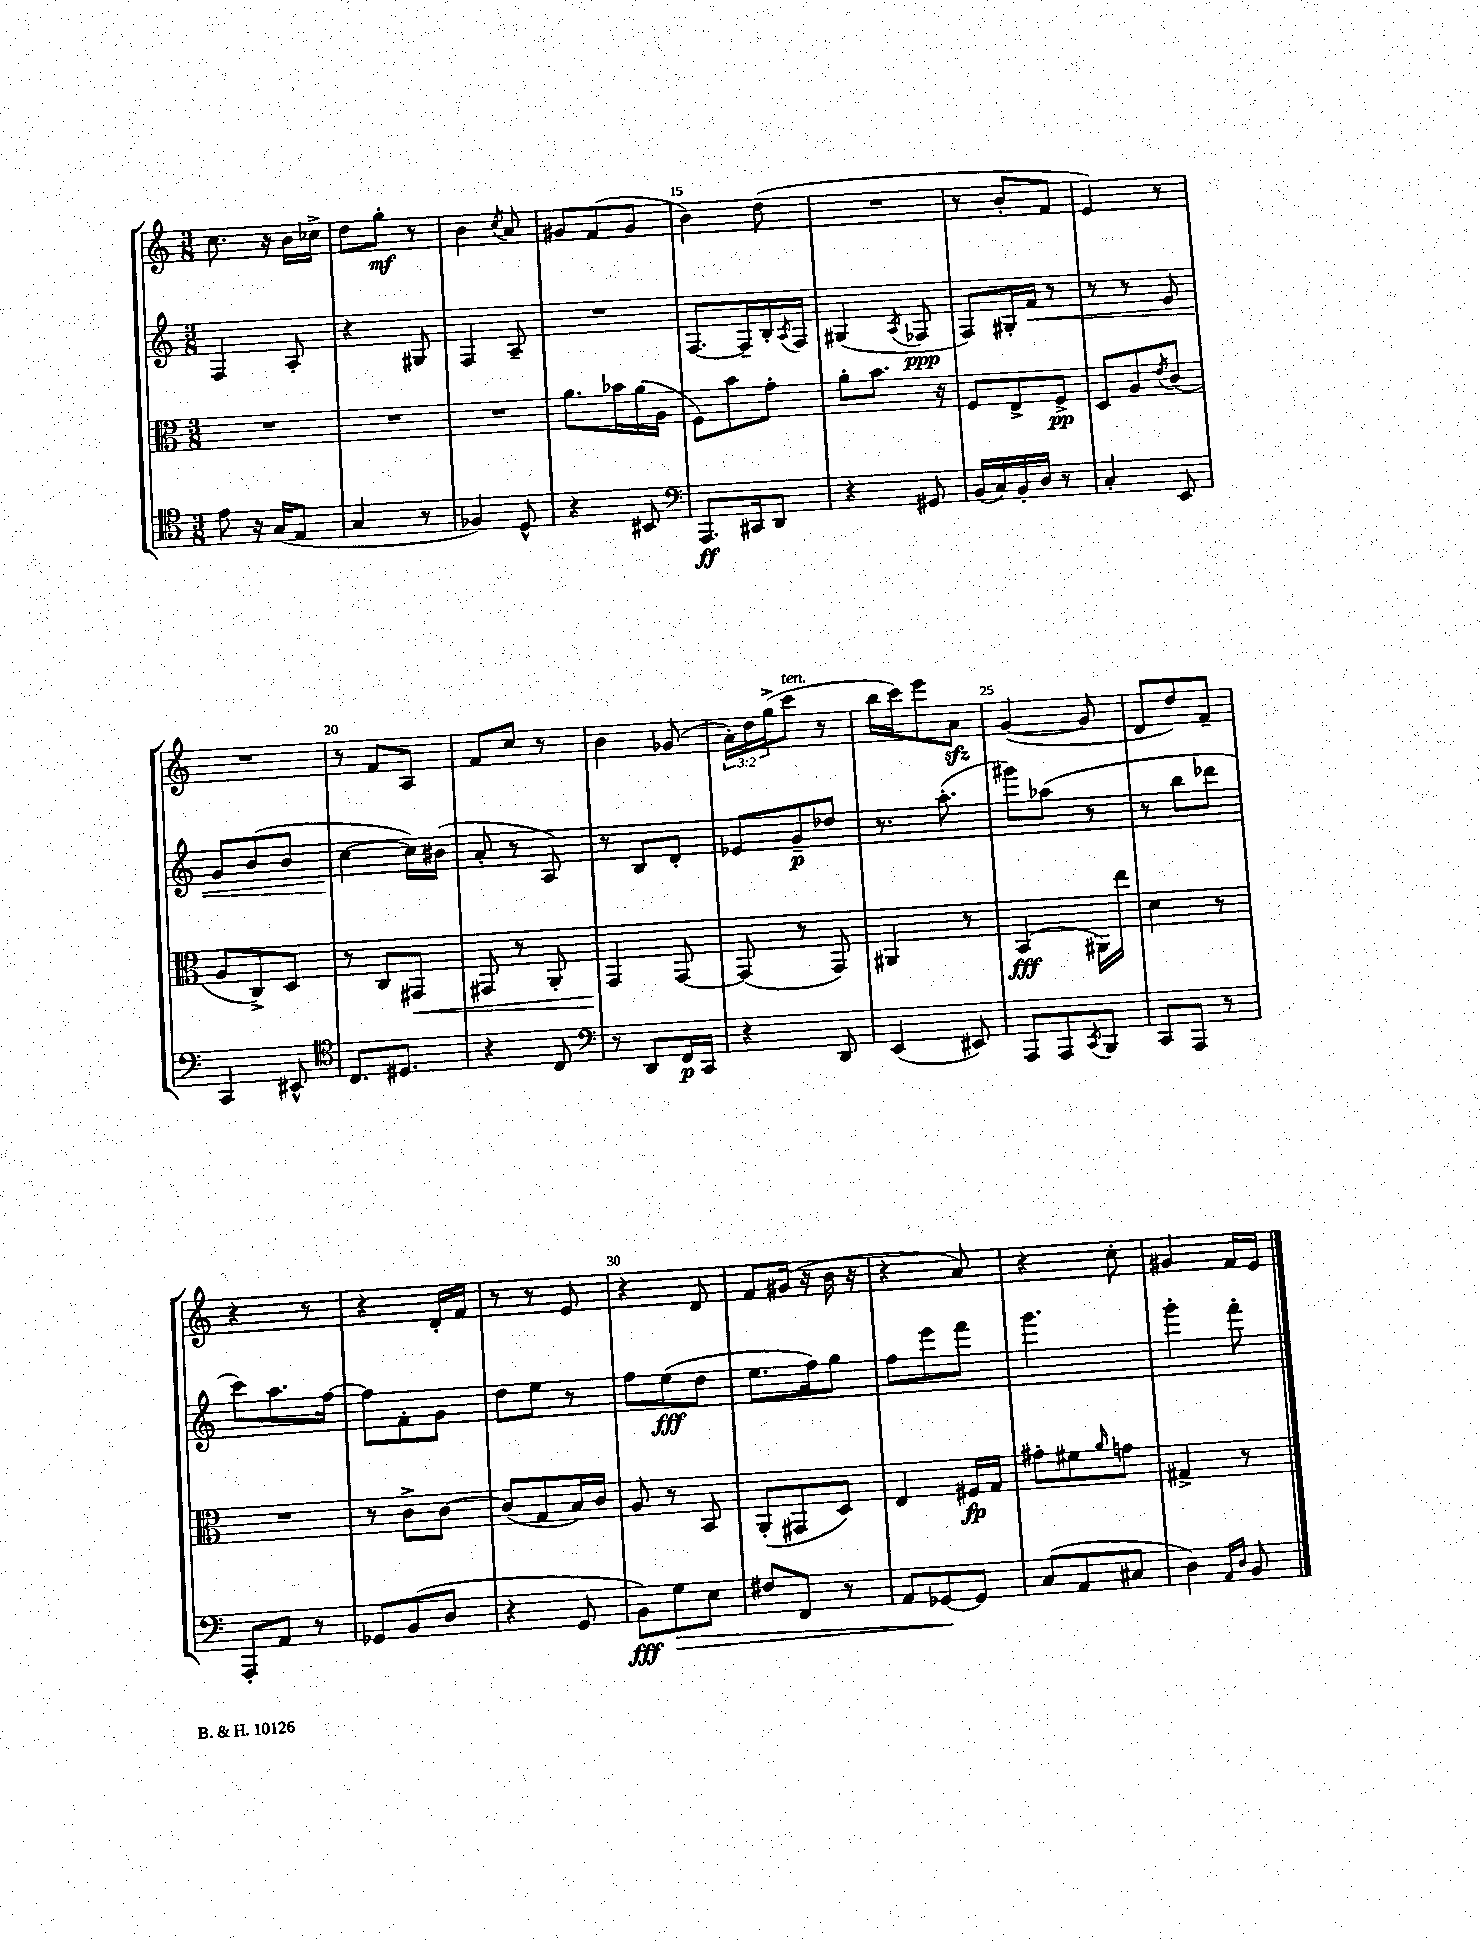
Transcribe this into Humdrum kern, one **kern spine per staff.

**kern	**dynam	**kern	**dynam	**kern	**dynam	**kern	**dynam
*part4	*part4	*part3	*part3	*part2	*part2	*part1	*part1
*staff4	*staff4	*staff3	*staff3	*staff2	*staff2	*staff1	*staff1
*clefC4	*	*clefC3	*	*clefG2	*	*clefG2	*
*k[]	*	*k[]	*	*k[]	*	*k[]	*
*M3/8	*	*M3/8	*	*M3/8	*	*M3/8	*
=11	=11	=11	=11	=11	=11	=11	=11
8e\	.	4.r	.	4F/	.	8.cc\	.
16r	.	.	.	.	.	.	.
(16G/KL	.	.	.	.	.	16r	.
8E/J	.	.	.	8A'/	.	16b\LL	.
.	.	.	.	.	.	16cc-X^\JJ	.
=12	=12	=12	=12	=12	=12	=12	=12
4G/	.	4.r	.	4r	.	8dd\L	.
.	.	.	.	.	.	8gg'\J	mf
8r	.	.	.	8G#X/	.	8r	.
=13	=13	=13	=13	=13	=13	=13	=13
4F-X/)	.	4.r	.	4F/	.	4b\	.
.	.	.	.	.	.	8qcc/	.
8D^^/	.	.	.	8A~/	.	8a/	.
=14	=14	=14	=14	=14	=14	=14	=14
4r	.	8.a\L	.	4.r	.	8g#X/L	.
.	.	.	.	.	.	(8f/	.
.	.	16b-X\L	.	.	.	.	.
8BB#X/	.	(16a\	.	.	.	8g#/J	.
.	.	16A\JJ	.	.	.	.	.
=15	=15	=15	=15	=15	=15	=15	=15
*clefF4	*	*	*	*	*	*	*
8.AAA/L	ff	8F\L)	.	[8.F/L	.	4b\)	.
.	.	8b\	.	.	.	.	.
16CC#X/k	.	.	.	16F~/L]	.	.	.
8DD/J	.	8g'\J	.	16B'/	.	(8dd\	.
.	.	.	.	8qA/	.	.	.
.	.	.	.	16F/JJ	.	.	.
=16	=16	=16	=16	=16	=16	=16	=16
4r	.	8a'\L	.	(4G#X/	.	4.r	.
.	.	8.b\J	.	.	.	.	.
.	.	.	.	8qA/	.	.	.
8GG#X/	.	.	.	8F-X/	ppp	.	.
.	.	16r	.	.	.	.	.
=17	=17	=17	=17	=17	=17	=17	=17
(16BB/LL	.	8F/L	.	8F/L)	.	8r	.
16C/)	.	.	.	.	.	.	.
16BB'/	.	8E^/	.	16G#X'/L	.	8b'/L	.
!	!	!	!	!	!LO:HP:b	!	!
16D/JJ	.	.	.	16f/JJ	<	.	.
8r	.	8F^/J	pp	8r	.	8f/J	.
=18	=18	=18	=18	=18	=18	=18	=18
4C'/	.	8D/L	.	8r	.	4e/)	.
.	.	8A/	.	8r	.	.	.
.	.	8qe/	.	.	.	.	.
8EE/	.	(8c/J	.	8e/	.	8r	.
!!LO:LB:g=z
=19	=19	=19	=19	=19	=19	=19	=19
4CC/	.	8A/L	.	8g/L	.	4.r	.
.	.	8C^/)	.	(8b/	.	.	.
8EE#X^^/	.	8D/J	.	8b/J	.	.	.
=20	=20	=20	=20	=20	=20	=20	=20
*clefC4	*	*	*	*	*	*	*
8.C/L	.	8r	.	[4cc\	.	8r	.
.	.	8C/L	.	.	.	8f/L	.
8.D#X/J	.	.	.	.	.	.	.
!	!	!	!LO:HP:b	!	!	!	!
.	.	8GG#X/J	<	16cc\LL])	[	8A/J	.
.	.	.	.	(16b#X\JJ	.	.	.
=21	=21	=21	=21	=21	=21	=21	=21
4r	.	8GG#X/	.	8a'/	.	8f/L	.
.	.	8r	.	8r	.	8cc/J	.
8C/	.	8AA'/	.	8A/)	.	8r	.
=22	=22	=22	=22	=22	=22	=22	=22
*clefF4	*	*	*	*	*	*	*
8r	.	4GG/	.	8r	.	4b\	.
8DD/L	.	.	.	8B/L	.	.	.
16FF/L	p	[8GG/	[	8d'/J	.	(8g-X/	.
16CC/JJ	.	.	.	.	.	.	.
=23	=23	=23	=23	=23	=23	=23	=23
4r	.	(8GG/]	.	8e-X/L	.	24a'\LL)	.
.	.	.	.	.	.	24dd\	.
.	.	.	.	.	.	(24gg^\J	.
!	!	!	!	!	!	!LO:TX:a:i:t=ten.	!
.	.	8r	.	8g~/	p	8ccc\J	.
8DD/	.	8GG/)	.	8dd-X/J	.	8r	.
=24	=24	=24	=24	=24	=24	=24	=24
(4EE/	.	4AA#X/	.	8.r	.	16bb\LL	.
.	.	.	.	.	.	16ccc\J)	.
.	.	.	.	.	.	8eee\	.
.	.	.	.	(8.aa'\	.	.	.
8EE#X/)	.	8r	.	.	.	8azz\J	.
=25	=25	=25	=25	=25	=25	=25	=25
8AAA/L	.	(4BB/	fff	8ggg#X\L)	.	([4g/	.
8AAA/	.	.	.	(8aa-X\J	.	.	.
8qCC/	.	.	.	.	.	.	.
8BBB/J	.	16AA#X\LL)	.	8r	.	8g/]	.
.	.	16ee\JJ	.	.	.	.	.
=26	=26	=26	=26	=26	=26	=26	=26
8CC/L	.	4d\	.	8r	.	8d/L	.
8AAA/J	.	.	.	8bb\L	.	8dd/)	.
8r	.	8r	.	8ddd-X\J	.	8f~/J	.
!!LO:LB:g=z
=27	=27	=27	=27	=27	=27	=27	=27
8AAA'/L	.	4.r	.	8ccc\L)	.	4r	.
8AA/J	.	.	.	8.aa\	.	.	.
8r	.	.	.	.	.	8r	.
.	.	.	.	[16ff\Jk	.	.	.
=28	=28	=28	=28	=28	=28	=28	=28
8GG-X/L	.	8r	.	8ff\L]	.	4r	.
(8BB/	.	8c^\L	.	8f'\	.	.	.
8D/J	.	[8c\J	.	8g\J	.	16d'/LL	.
.	.	.	.	.	.	16f/JJ	.
=29	=29	=29	=29	=29	=29	=29	=29
4r	.	(8c/L]	.	8dd\L	.	8r	.
.	.	8G/	.	8ee\J	.	8r	.
8GG/	.	16B/L)	.	8r	.	8e/	.
.	.	16c/JJ	.	.	.	.	.
=30	=30	=30	=30	=30	=30	=30	=30
8BB\L)	fff	8A/	.	8ff\L	.	4r	.
!	!LO:HP:b	!	!	!	!	!	!
8G\	>	8r	.	(8ee\	fff	.	.
8E\J	.	8BB/	.	8dd\J	.	8d/	.
=31	=31	=31	=31	=31	=31	=31	=31
8F#X/L	.	(8AA'/L	.	8.ee\L	.	8f/L	.
8FF/J	.	8GG#X/	.	.	.	(16g#X/Jk	.
.	.	.	.	16ff\k)	.	16r	.
8r	.	8D/J)	.	8gg\J	.	16b\	.
.	.	.	.	.	.	16r	.
=32	=32	=32	=32	=32	=32	=32	=32
8AA/L	.	4E/	.	8ff\L	.	4r	.
[8GG-X/	.	.	.	8eee\	.	.	.
8GG-/J]	]	16F#X/LL	fp	8fff\J	.	8a/)	.
.	.	16G/JJ	.	.	.	.	.
=33	=33	=33	=33	=33	=33	=33	=33
(8C/L	.	8g#X'\L	.	4.ggg\	.	4r	.
8AA/	.	8f#X\	.	.	.	.	.
.	.	16qqa/	.	.	.	.	.
8C#X/J	.	8gn\J	.	.	.	8cc'\	.
=34	=34	=34	=34	=34	=34	=34	=34
4D\)	.	4G#X^/	.	4ggg'\	.	4g#X/	.
16qqAA/LL	.	.	.	.	.	.	.
16qqD/JJ	.	.	.	.	.	.	.
8BB/	.	8r	.	8fff'\	.	16f/LL	.
.	.	.	.	.	.	16e/JJ	.
==	==	==	==	==	==	==	==
*-	*-	*-	*-	*-	*-	*-	*-
